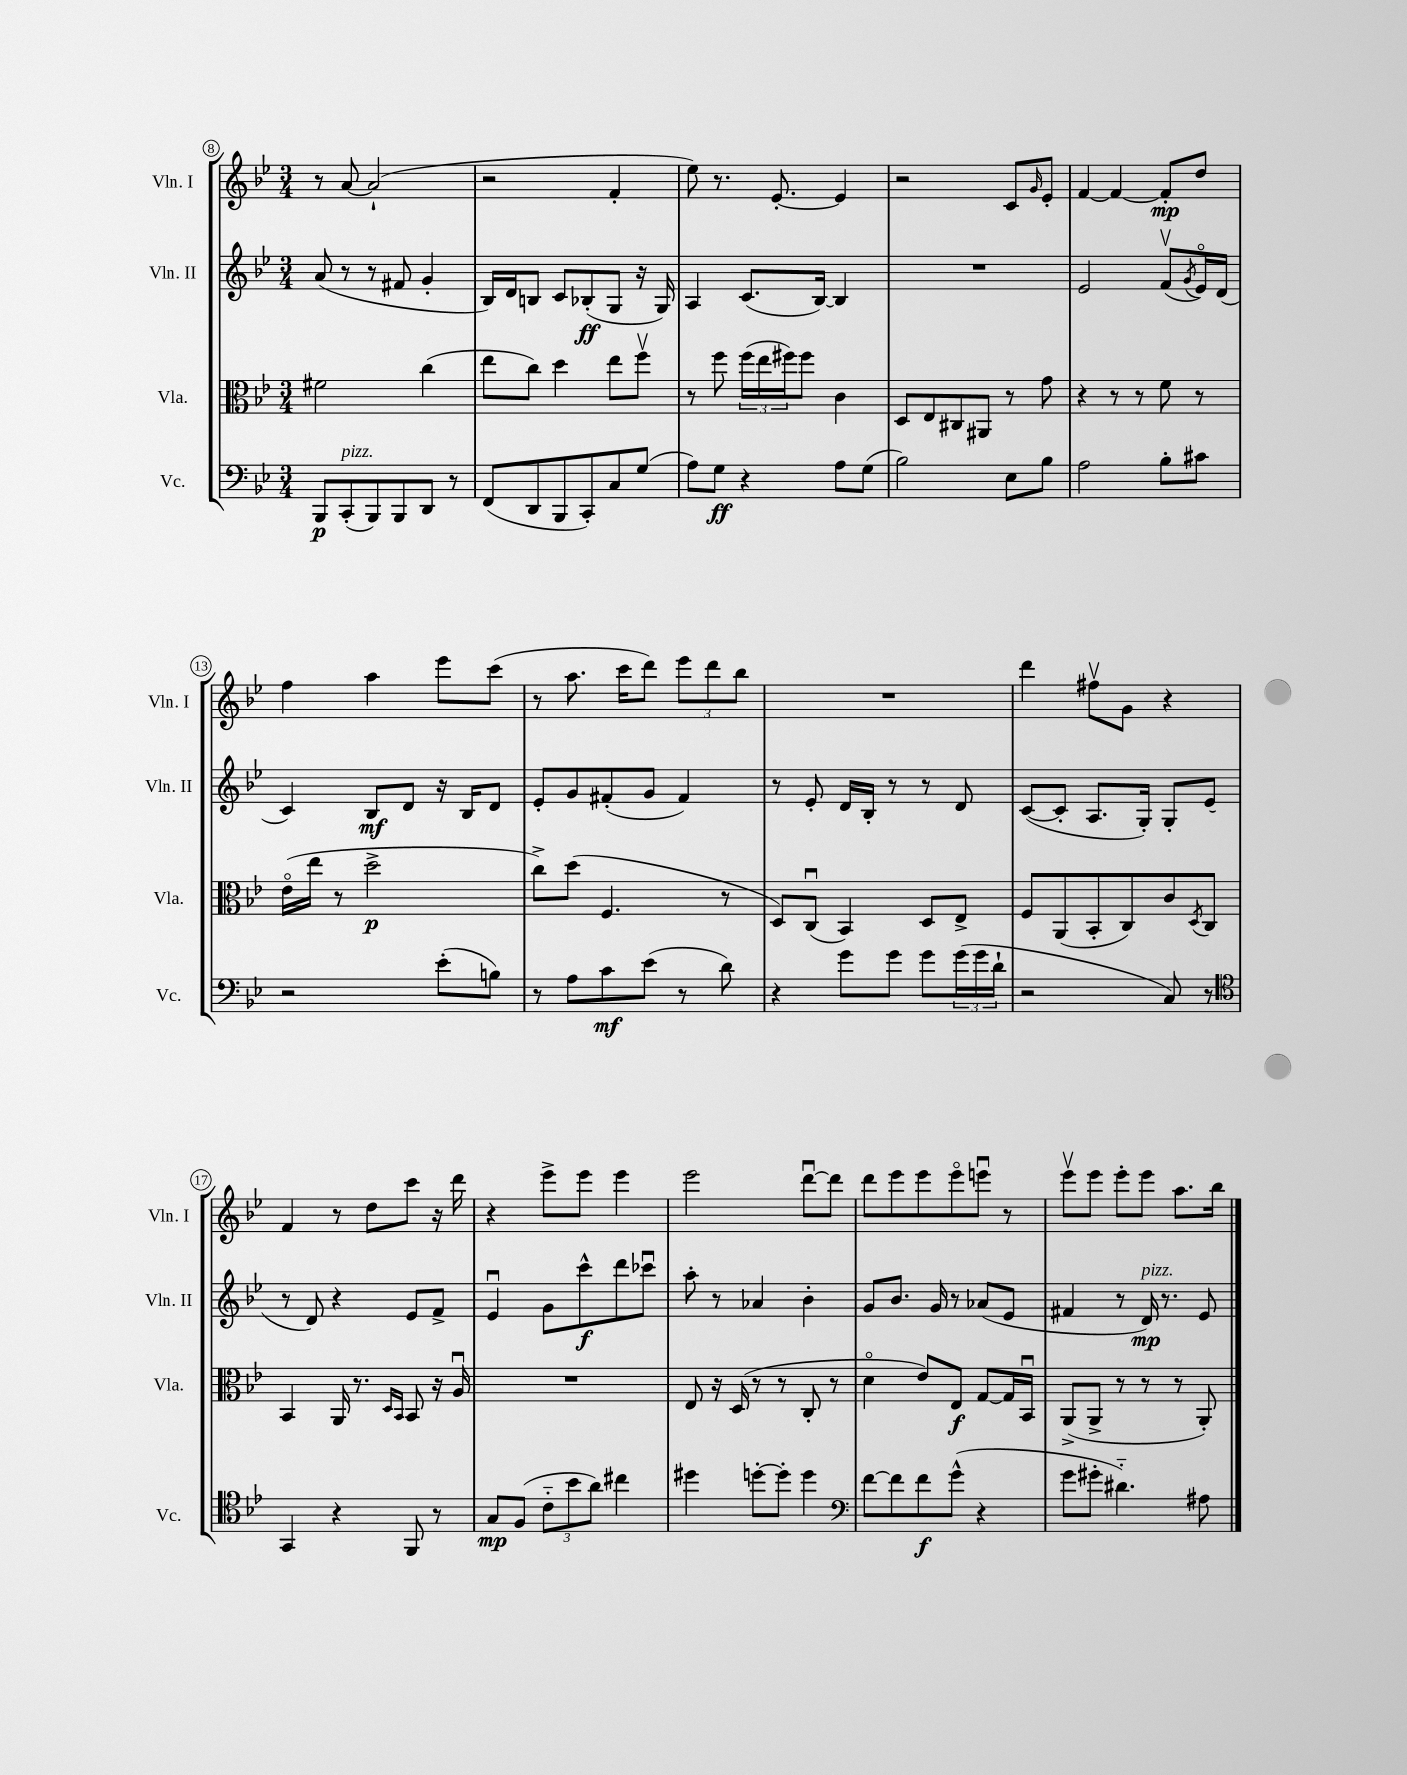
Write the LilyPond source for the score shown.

<<
\new StaffGroup <<
\new Staff = "s0" \with { instrumentName = "Vln. I" shortInstrumentName = "Vln. I" } {
    \clef treble \key bes \major \numericTimeSignature \time 3/4
    r8 a'8~ a'2-!( |
    r2 f'4-. |
    ees''8) r8. ees'8.~-. ees'4 |
    r2 c'8 \grace { g'16 } ees'8-. |
    f'4~ f'4~ f'8-.\mp d''8 |
    f''4 a''4 ees'''8 c'''8( |
    r8 a''8. c'''16 d'''8) \tuplet 3/2 { ees'''8 d'''8 bes''8 } |
    R2. |
    d'''4 fis''8\upbow g'8 r4 |
    f'4 r8 d''8 c'''8 r16 d'''16 |
    r4 ees'''8-> ees'''8 ees'''4 |
    ees'''2 d'''8~\downbow d'''8 |
    d'''8 ees'''8 ees'''8 ees'''8\flageolet e'''8\downbow r8 |
    ees'''8\upbow ees'''8 ees'''8-. ees'''8 a''8. bes''16 \bar "|." |
}
\new Staff = "s1" \with { instrumentName = "Vln. II" shortInstrumentName = "Vln. II" } {
    \clef treble \key bes \major \numericTimeSignature \time 3/4
    a'8( r8 r8 fis'8 g'4-. |
    bes16) d'16 b8 c'8 bes8-.\ff( g8 r16 g16) |
    a4 c'8.( bes16~) bes4 |
    R2. |
    ees'2 f'8\upbow( \acciaccatura { g'8 } ees'16\flageolet) d'16( |
    c'4) bes8\mf d'8 r16 bes16 d'8 |
    ees'8-. g'8 fis'8-.( g'8 fis'4) |
    r8 ees'8-. d'16 bes16-. r8 r8 d'8 |
    c'8~( c'8-. a8. g16-.) g8-. ees'8( |
    r8 d'8) r4 ees'8 f'8-> |
    ees'4\downbow g'8 c'''8-^\f d'''8 ces'''8\downbow |
    a''8-. r8 aes'4 bes'4-. |
    g'8 bes'8. g'16 r8 aes'8( ees'8 |
    fis'4 r8 d'16\mp^\markup { \italic "pizz." }) r8. ees'8 \bar "|." |
}
\new Staff = "s2" \with { instrumentName = "Vla." shortInstrumentName = "Vla." } {
    \clef alto \key bes \major \numericTimeSignature \time 3/4
    fis'2 c''4( |
    ees''8 c''8) d''4 ees''8 f''8\upbow |
    r8 f''8 \tuplet 3/2 { f''16( ees''16 fis''16) } fis''8 c'4 |
    d8 ees8 cis8 ais,8 r8 g'8 |
    r4 r8 r8 f'8 r8 |
    ees'16\flageolet( ees''16 r8 d''2->\p |
    c''8->) d''8( f4. r8 |
    d8) c8\downbow( bes,4) d8 ees8-> |
    f8 a,8( bes,8-. c8) c'8 \acciaccatura { d8 } c8 |
    bes,4 a,16 r8. \grace { d16 bes,16 } bes,8 r16 a16\downbow |
    R2. |
    ees8 r16 d16( r8 r8 c8-. r8 |
    d'4\flageolet ees'8) ees8\f g8~ g16 bes,16\downbow |
    a,8->( a,8-> r8 r8 r8 a,8-.) \bar "|." |
}
\new Staff = "s3" \with { instrumentName = "Vc." shortInstrumentName = "Vc." } {
    \clef bass \key bes \major \numericTimeSignature \time 3/4
    bes,,8\p c,8-.^\markup { \italic "pizz." }( bes,,8) bes,,8 d,8 r8 |
    f,8( d,8 bes,,8 c,8-.) c8 g8( |
    a8) g8\ff r4 a8 g8( |
    bes2) ees8 bes8 |
    a2 bes8-. cis'8 |
    r2 ees'8-.( b8) |
    r8 a8 c'8\mf ees'8( r8 d'8) |
    r4 g'8 g'8 g'8 \tuplet 3/2 { g'16( g'16 d'16-! } |
    r2 c8) r8 |
    \clef tenor g,4 r4 f,8 r8 |
    g8\mp f8( \tuplet 3/2 { c'8-_ bes'8 a'8) } cis''4 |
    dis''4 d''8~-. d''8-. d''4 |
    \clef bass f'8~ f'8 f'8\f g'8-^( r4 |
    g'8 gis'8-. dis'4.-_) ais8 \bar "|." |
}
>>
>>
\layout { \context { \Score currentBarNumber = #8 \override BarNumber.stencil = #(make-stencil-circler 0.1 0.3 ly:text-interface::print) } }
